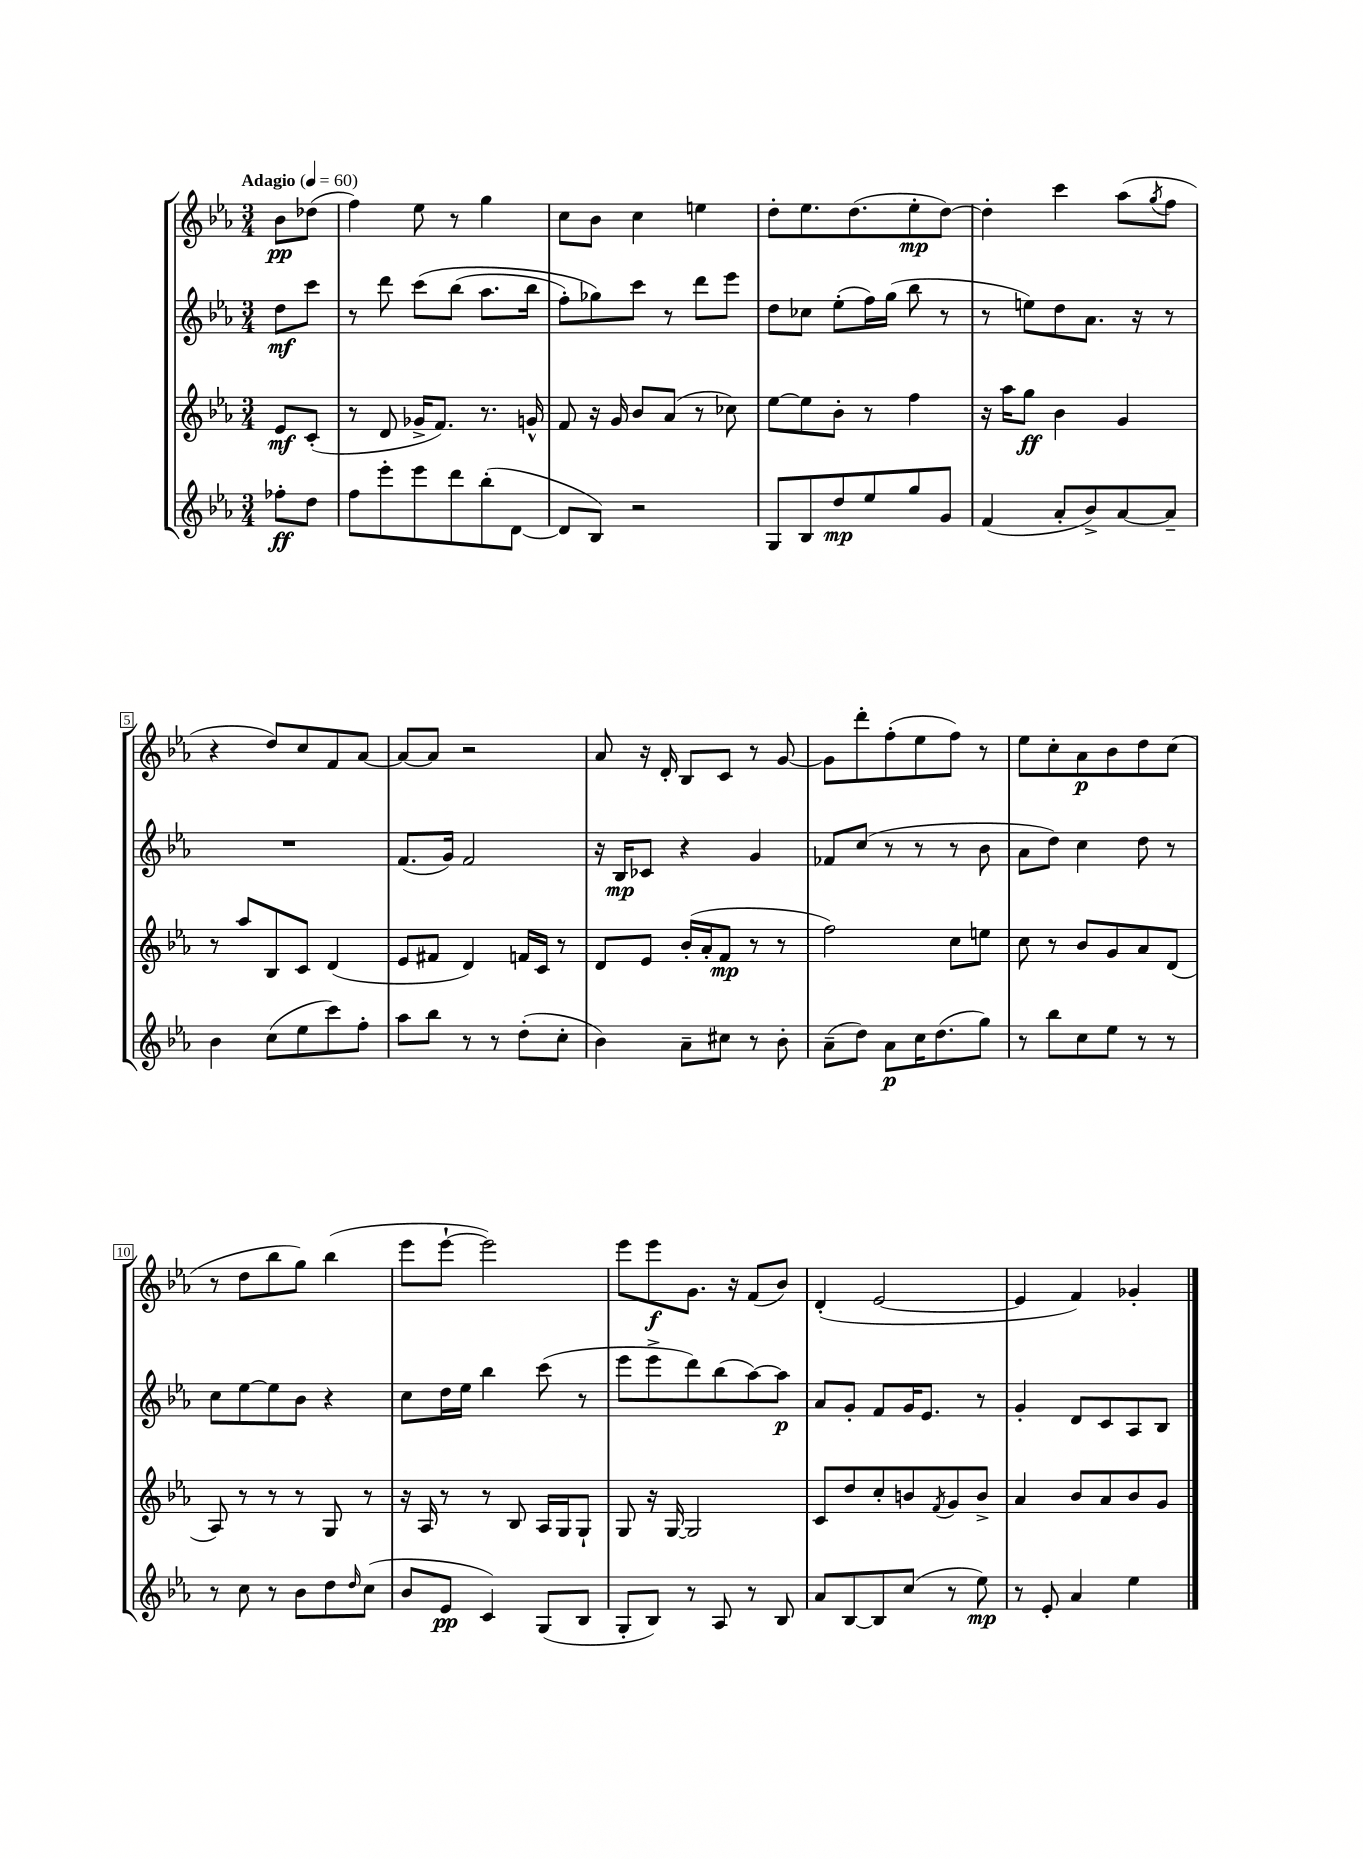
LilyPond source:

<<
\new StaffGroup <<
\new Staff = "s0" {
    \clef treble \key ees \major \numericTimeSignature \time 3/4 \partial 4 \tempo "Adagio" 4 = 60
    bes'8\pp des''8( |
    f''4) ees''8 r8 g''4 |
    c''8 bes'8 c''4 e''4 |
    d''8-. ees''8. d''8.( ees''8-.\mp d''8~) |
    d''4-. c'''4 aes''8( \acciaccatura { g''8 } f''8 |
    r4 d''8) c''8 f'8 aes'8~ |
    aes'8~ aes'8 r2 |
    aes'8 r16 d'16-. bes8 c'8 r8 g'8~ |
    g'8 d'''8-. f''8-.( ees''8 f''8) r8 |
    ees''8 c''8-. aes'8\p bes'8 d''8 c''8( |
    r8 d''8 bes''8 g''8) bes''4( |
    ees'''8 ees'''8~-! ees'''2) |
    ees'''8 ees'''8\f g'8. r16 f'8( bes'8) |
    d'4-.( ees'2~ |
    ees'4 f'4) ges'4-. \bar "|." |
}
\new Staff = "s1" {
    \clef treble \key ees \major \numericTimeSignature \time 3/4 \partial 4
    d''8\mf c'''8 |
    r8 d'''8 c'''8\( bes''8( aes''8. bes''16 |
    f''8-.) ges''8\) c'''8 r8 d'''8 ees'''8 |
    d''8 ces''8 ees''8-.( f''16) g''16( bes''8 r8 |
    r8 e''8) d''8 aes'8. r16 r8 |
    R2. |
    f'8.( g'16) f'2 |
    r16 bes16\mp ces'8 r4 g'4 |
    fes'8 c''8( r8 r8 r8 bes'8 |
    aes'8 d''8) c''4 d''8 r8 |
    c''8 ees''8~ ees''8 bes'8 r4 |
    c''8 d''16 ees''16 bes''4 c'''8( r8 |
    ees'''8 ees'''8-> d'''8) bes''8( aes''8~) aes''8\p |
    aes'8 g'8-. f'8 g'16 ees'8. r8 |
    g'4-. d'8 c'8 aes8 bes8 \bar "|." |
}
\new Staff = "s2" {
    \clef treble \key ees \major \numericTimeSignature \time 3/4 \partial 4
    ees'8\mf c'8-.( |
    r8 d'8 ges'16-> f'8.) r8. g'16-^ |
    f'8 r16 g'16 bes'8 aes'8( r8 ces''8) |
    ees''8~ ees''8 bes'8-. r8 f''4 |
    r16 aes''16 g''8\ff bes'4 g'4 |
    r8 aes''8 bes8 c'8 d'4( |
    ees'8 fis'8 d'4) f'16 c'16 r8 |
    d'8 ees'8 bes'16-.( aes'16-. f'8\mp r8 r8 |
    f''2) c''8 e''8 |
    c''8 r8 bes'8 g'8 aes'8 d'8( |
    aes8) r8 r8 r8 g8 r8 |
    r16 aes16 r8 r8 bes8 aes16 g16 g8-! |
    g8 r16 g16~ g2 |
    c'8 d''8 c''8-. b'8 \acciaccatura { f'8 } g'8 b'8-> |
    aes'4 bes'8 aes'8 bes'8 g'8 \bar "|." |
}
\new Staff = "s3" {
    \clef treble \key ees \major \numericTimeSignature \time 3/4 \partial 4
    fes''8-.\ff d''8 |
    f''8 ees'''8-. ees'''8 d'''8 bes''8-.( d'8~ |
    d'8 bes8) r2 |
    g8 bes8 d''8\mp ees''8 g''8 g'8 |
    f'4( aes'8-. bes'8->) aes'8~ aes'8-- |
    bes'4 c''8( ees''8 c'''8) f''8-. |
    aes''8 bes''8 r8 r8 d''8-.( c''8-. |
    bes'4) aes'8-- cis''8 r8 bes'8-. |
    aes'8--( d''8) aes'8\p c''16 d''8.( g''8) |
    r8 bes''8 c''8 ees''8 r8 r8 |
    r8 c''8 r8 bes'8 d''8 \grace { d''16 } c''8( |
    bes'8 ees'8\pp c'4) g8( bes8 |
    g8-. bes8) r8 aes8 r8 bes8 |
    aes'8 bes8~ bes8 c''8( r8 ees''8\mp) |
    r8 ees'8-. aes'4 ees''4 \bar "|." |
}
>>
>>
\layout { \context { \Score \override BarNumber.stencil = #(make-stencil-boxer 0.1 0.3 ly:text-interface::print) } }
